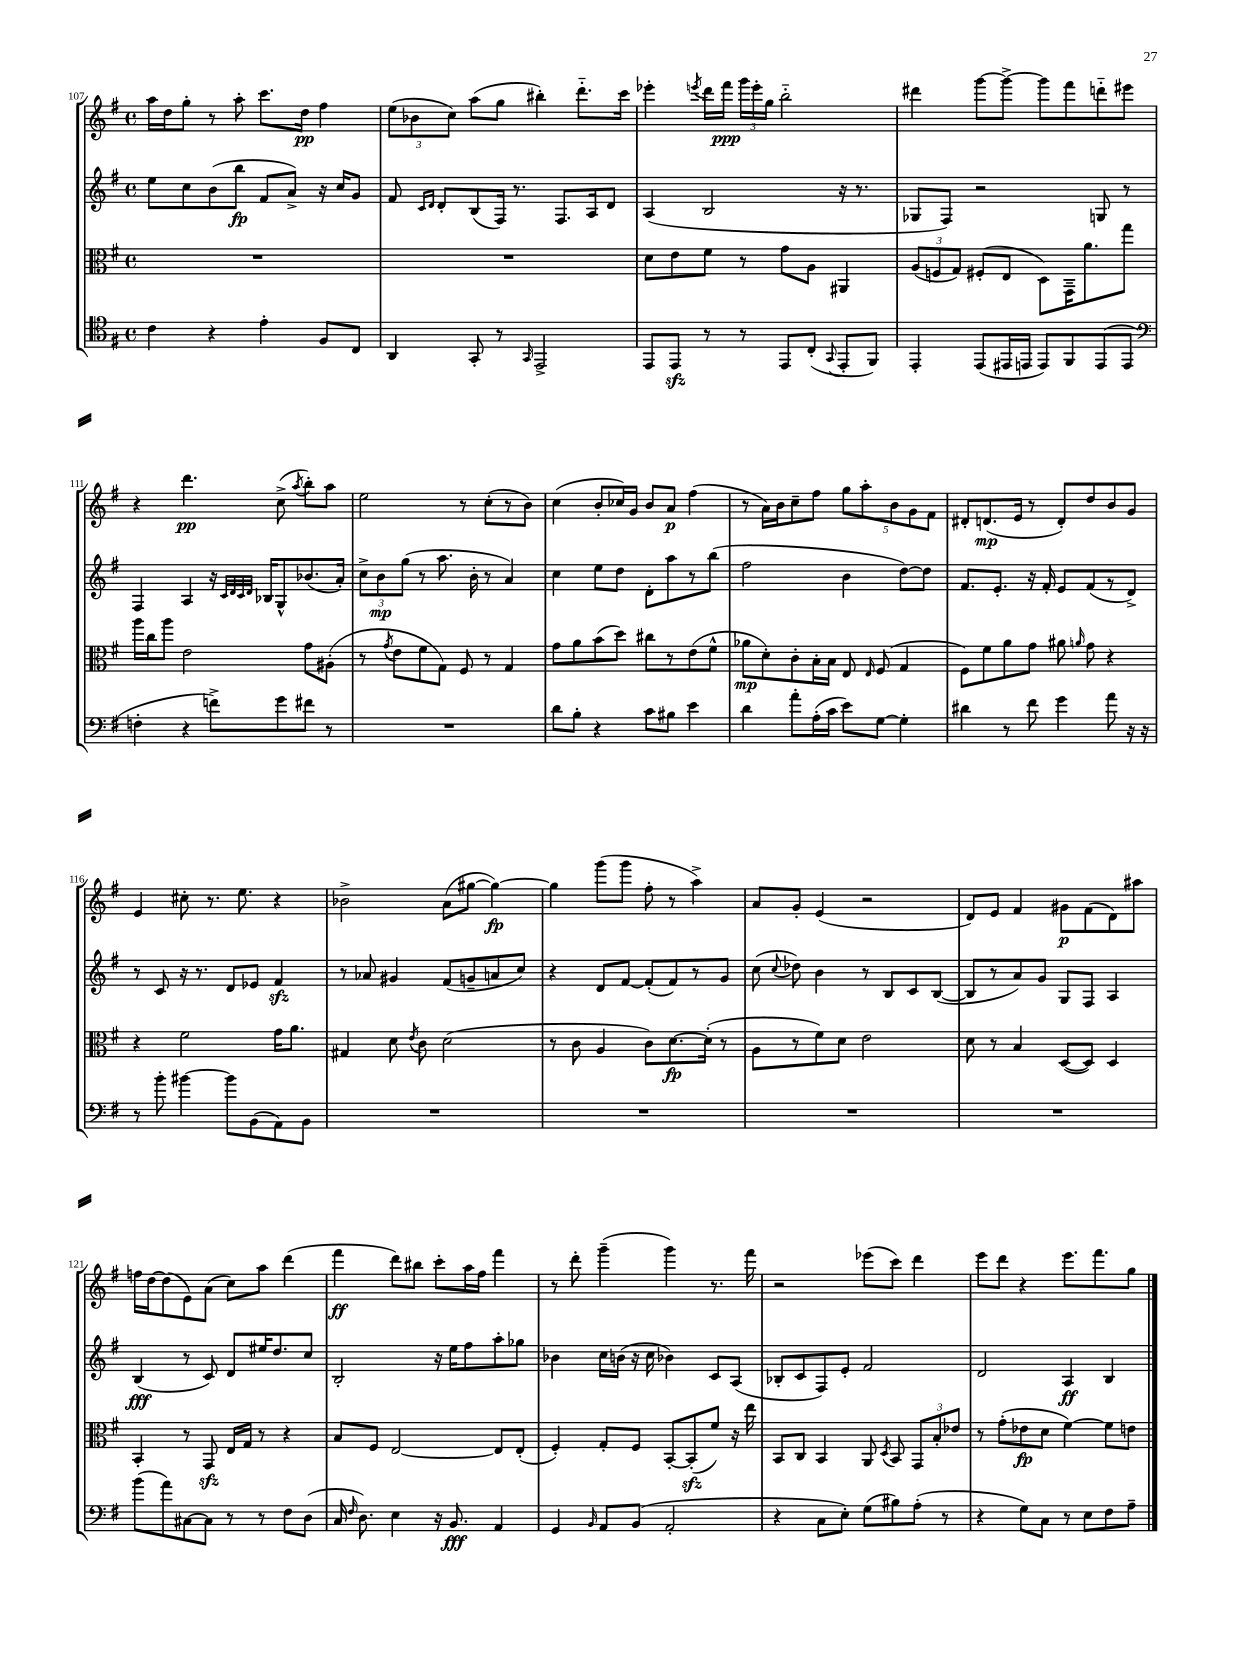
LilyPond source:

<<
\new StaffGroup <<
\new Staff = "s0" {
    \clef treble \key g \major \defaultTimeSignature \time 4/4
    \autoBeamOff a''16[ d''16 g''8]-. r8 a''8-. c'''8.[ d''16]\pp fis''4 |
    \tuplet 3/2 { e''8[( bes'8 c''8]) } a''8[( g''8] bis''4-.) d'''8.[-_ c'''16] |
    ees'''4-. \acciaccatura { e'''8 } d'''16[ fis'''16]\ppp \tuplet 3/2 { g'''16[ e'''16-. g''16] } b''2-_ |
    dis'''4 g'''8[~ g'''8]~-> g'''8[ fis'''8 d'''8-_ eis'''8] |
    r4 d'''4.\pp c''8->( \acciaccatura { a''8 } b''8[-.) a''8] |
    e''2 r8 c''8[-.( r8 b'8]) |
    c''4( b'8[-. ces''16) g'16] b'8[ a'8]\p fis''4( |
    r8 a'16[) b'16 c''8-- fis''8] \tuplet 5/4 { g''8[ a''8-. b'8 g'8 fis'8] } |
    dis'8[-. d'8.\mp( e'16] r8 d'8[-.) d''8 b'8 g'8] |
    e'4 cis''8-. r8. e''8. r4 |
    bes'2-> a'8[( gis''8]~ gis''4~\fp) |
    gis''4 g'''8[( g'''8] fis''8-. r8 a''4->) |
    a'8[ g'8]-. e'4( r2 |
    d'8[) e'8] fis'4 gis'8[\p fis'8( d'8) ais''8] |
    f''16[ d''16~ d''8( e'8) a'8]( c''8[) a''8] d'''4( |
    fis'''4\ff d'''8[) bis''8] c'''8[-. a''16 fis''16] fis'''4 |
    r8 d'''8-. g'''4--( g'''4) r8. fis'''16 |
    r2 ees'''8[( c'''8]) d'''4 |
    e'''8[ d'''8] r4 e'''8.[ fis'''8. g''8] \bar "|." |
}
\new Staff = "s1" {
    \clef treble \key g \major \defaultTimeSignature \time 4/4
    \autoBeamOff e''8[ c''8 b'8( b''8]\fp fis'8[ a'8]->) r16 c''16[ g'8] |
    fis'8 \grace { c'16[ d'16] } d'8[-. b8( fis16]) r8. fis8.[ a16 d'8] |
    a4( b2 r16 r8. |
    ges8[ fis8]) r2 g8 r8 |
    fis4 a4 r16 \grace { c'32[ d'32 c'32 d'32] } bes16[ g8-^ bes'8.( a'16]-.) |
    \tuplet 3/2 { c''8[-> b'8\mp g''8]( } r8 a''8. b'16-. r8 a'4) |
    c''4 e''8[ d''8] d'8[-. a''8 r8 b''8]( |
    fis''2 b'4 d''8[~) d''8] |
    fis'8.[ e'8.]-. r16 fis'16-. e'8[ fis'8( r8 d'8]->) |
    r8 c'8 r16 r8. d'8[ ees'8] fis'4\sfz |
    r8 aes'8 gis'4 fis'8[( g'8-- a'8 c''8]) |
    r4 d'8[ fis'8]~ fis'8[-.( fis'8) r8 g'8] |
    c''8( \appoggiatura { c''8 } des''8) b'4 r8 b8[ c'8 b8]~( |
    b8[ r8 a'8) g'8] g8[ fis8] a4 |
    b4\fff( r8 c'8) d'8[ eis''16 d''8. c''8] |
    b2-. r16 e''16[ fis''8 a''8-. ges''8] |
    bes'4 c''16[ b'16]( r16 c''16 bes'4) c'8[ a8]( |
    bes8[-. c'8 fis8) e'8]-. fis'2 |
    d'2 a4\ff b4 \bar "|." |
}
\new Staff = "s2" {
    \clef alto \key g \major \defaultTimeSignature \time 4/4
    \autoBeamOff R1 |
    R1 |
    d'8[ e'8 fis'8] r8 g'8[ a8] ais,4 |
    \tuplet 3/2 { a8[( f8 g8]) } fis8[-.( e8] d8[) g,16-- a'8. g''8] |
    a''16[ c''16 a''8] e'2 g'8[ ais8]-.( |
    r8 \acciaccatura { g'8 } e'8[ fis'8 g8]) fis8 r8 g4 |
    g'8[ a'8 b'8( d''8]) cis''8[ r8 e'8( fis'8]-^ |
    aes'8[\mp d'8-.) c'8-. b16-. b16] e8 \grace { e16 } fis8( g4 |
    fis8[) fis'8 a'8 g'8] ais'8 \grace { a'16 } g'8 r4 |
    r4 fis'2 g'16[ a'8.] |
    gis4 d'8 \acciaccatura { e'8 } c'8 d'2( |
    r8 c'8 a4 c'8[) d'8.~\fp d'16]-.( r8 |
    a8[ r8 fis'8) d'8] e'2 |
    d'8 r8 b4 d8[~( d8]) d4 |
    b,4-. r8 g,8\sfz e16[ g16] r8 r4 |
    b8[ fis8] e2~ e8[ e8]-.( |
    fis4-.) g8[-. fis8] b,8[~-. b,8-.\sfz( fis'8]) r16 e''16 |
    b,8[ c8] b,4 a,8 \acciaccatura { d8 } b,8 \tuplet 3/2 { g,8[ b8-. ees'8] } |
    r8 g'8[-.( ees'8\fp d'8] fis'4~) fis'8[ e'8] \bar "|." |
}
\new Staff = "s3" {
    \clef tenor \key g \major \defaultTimeSignature \time 4/4
    \autoBeamOff c'4 r4 e'4-. fis8[ c8] |
    a,4 g,8-. r8 \grace { g,16 } e,2-> |
    e,8[ e,8]\sfz r8 r8 e,8[ c8]-.( \appoggiatura { g,8 } e,8[-. fis,8]) |
    e,4-. e,8[( eis,16 e,16] e,8[) fis,8 e,8( e,8] |
    \clef bass f4-. r4 f'8[->) g'8 fis'8] r8 |
    R1 |
    d'8[ b8]-. r4 c'8[ bis8] e'4 |
    d'4 a'8[-. a16-.( c'16] e'8[) g8]~ g4-. |
    dis'4 r8 fis'8 g'4 a'8 r16 r16 |
    r8 b'8-. bis'4~ bis'8[ b,8( a,8) b,8] |
    R1 |
    R1 |
    R1 |
    R1 |
    b'8[( a'8) cis8~ cis8] r8 r8 fis8[ d8]( |
    c16 \grace { fis16 } d8.) e4 r16 b,8.\fff a,4 |
    g,4 \grace { b,16 } a,8[ b,8]( a,2-. |
    r4 c8[ e8]-.) g8[( bis8) a8]-.( r8 |
    r4 g8[) c8] r8 e8[ fis8 a8]-- \bar "|." |
}
>>
>>
\layout { \context { \Score currentBarNumber = #107 } }
